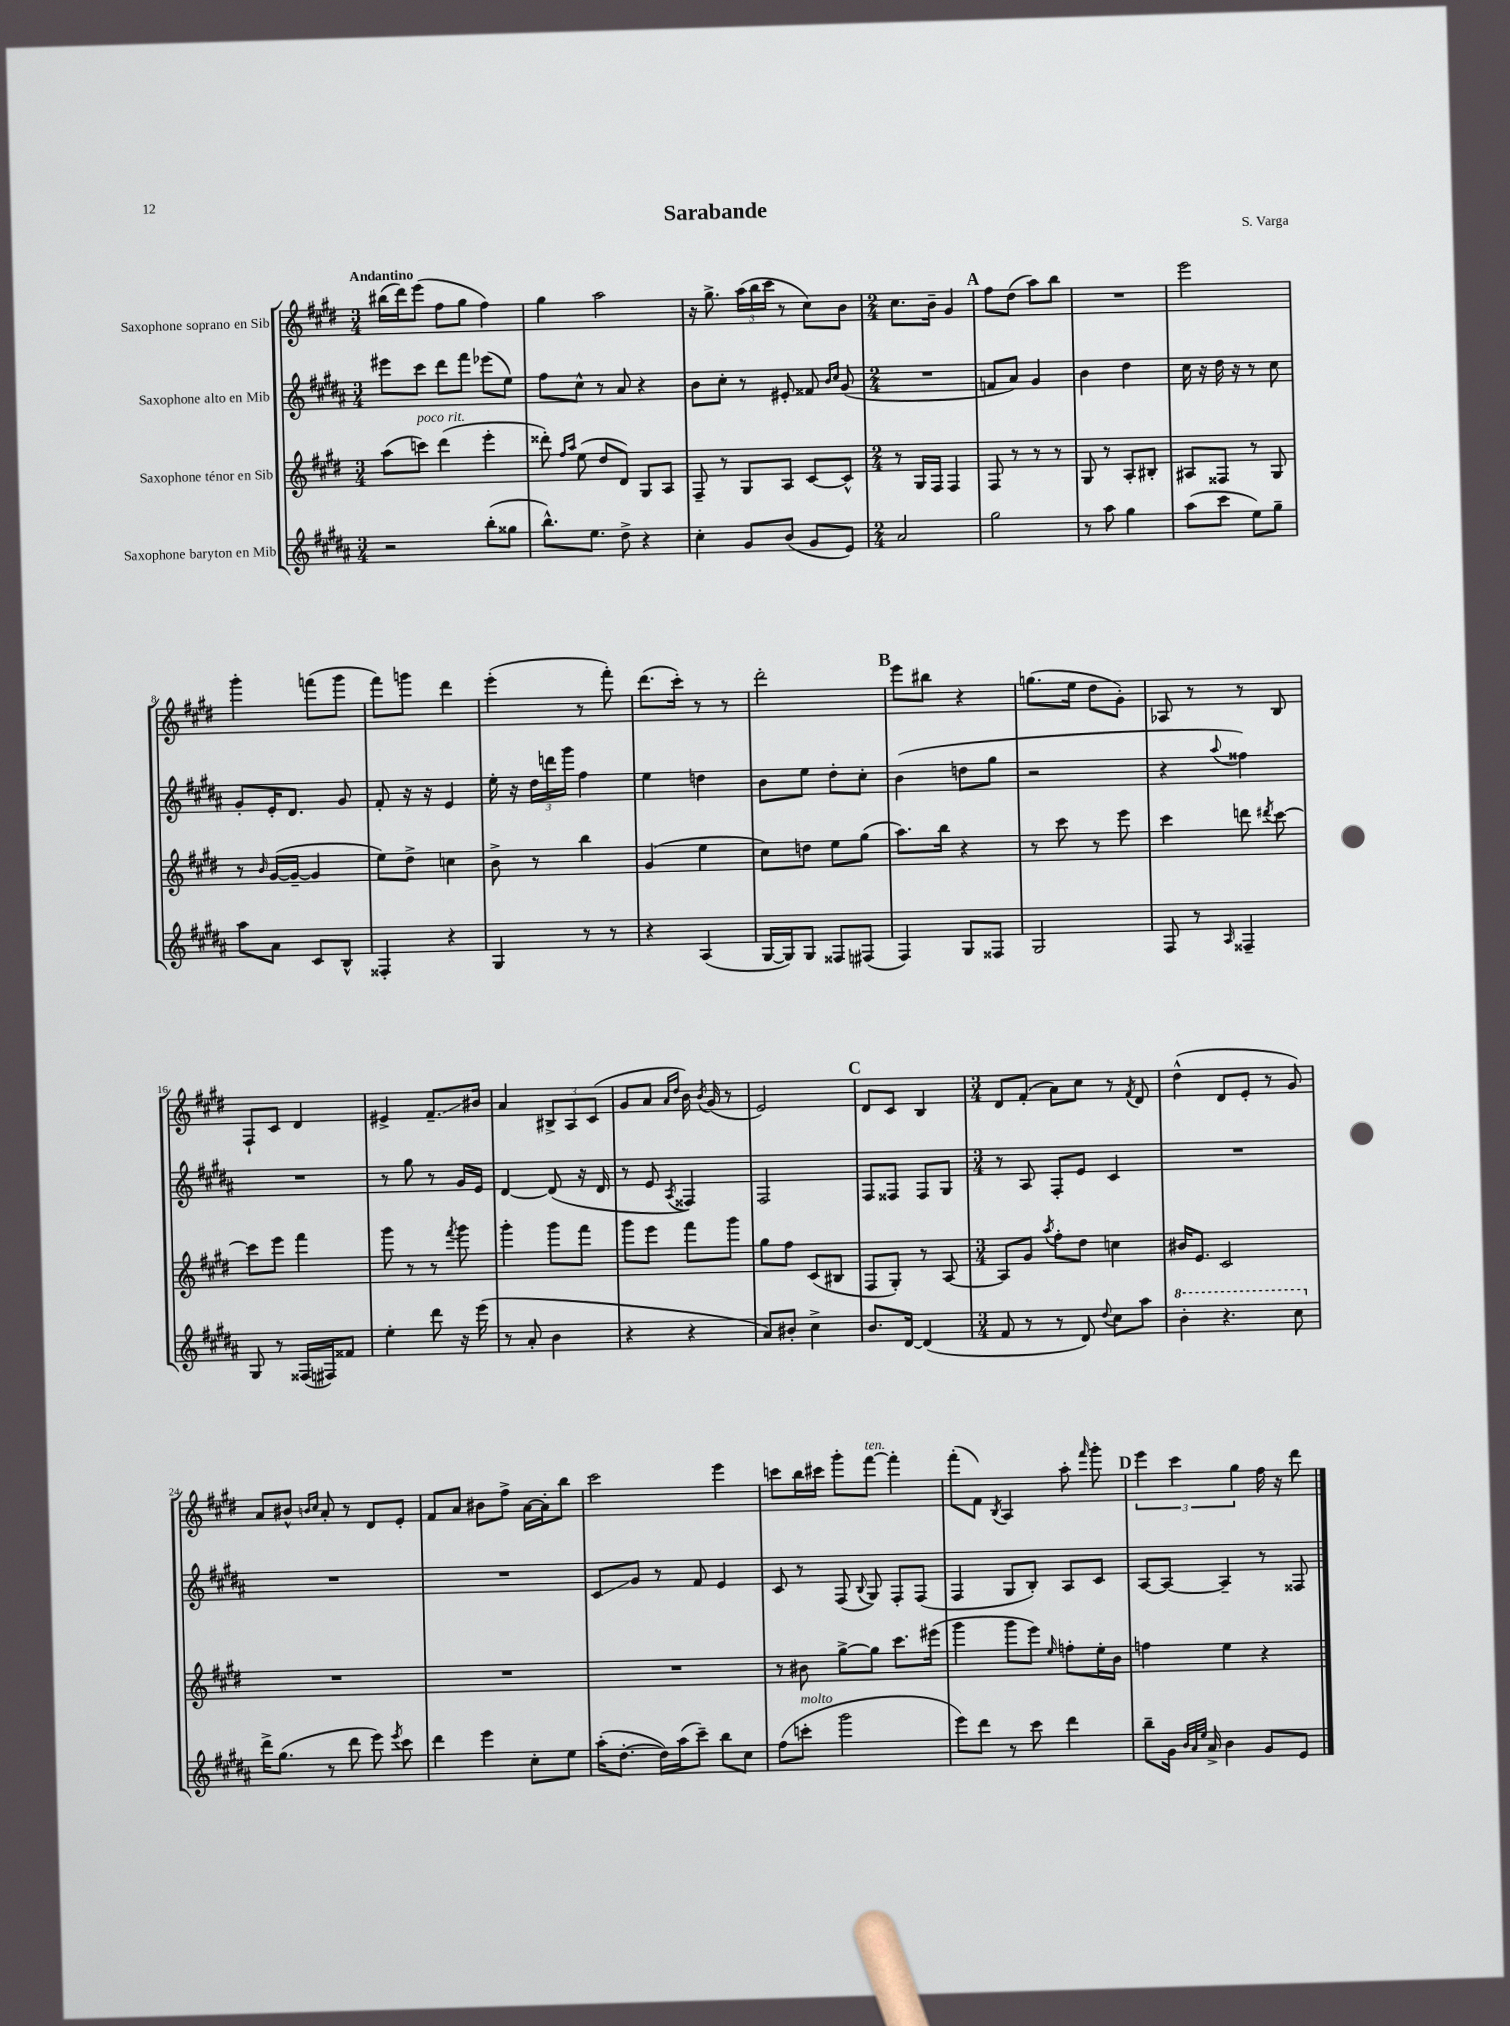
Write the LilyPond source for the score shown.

\header { title = "Sarabande" composer = "S. Varga" }
<<
\new StaffGroup <<
\new Staff = "s0" \with { instrumentName = "Saxophone soprano en Sib" } {
    \clef treble \key e \major \numericTimeSignature \time 3/4 \tempo "Andantino"
    \autoBeamOff bis''16[( dis'''16) e'''8]( fis''8[ gis''8] fis''4) |
    gis''4 a''2 |
    r16 gis''8.-> \tuplet 3/2 { a''16[( b''16 cis'''16] } r8 cis''8[) b'8] |
    \numericTimeSignature \time 2/4 cis''8.[ b'16]-- gis'4 |
    \mark \markup { \bold "A" } fis''8[ dis''8]( a''8[) b''8] |
    R2 |
    e'''2 |
    gis'''4-. f'''8[( gis'''8] |
    fis'''8[) g'''8] dis'''4 |
    e'''4-.( r8 fis'''8-.) |
    dis'''8.[( cis'''16]-.) r8 r8 |
    dis'''2-. |
    \mark \markup { \bold "B" } e'''8[ bis''8] r4 |
    g''8.[( e''16] dis''8[ gis'8]-.) |
    aes8 r8 r8 b8 |
    fis8[-! cis'8] dis'4 |
    eis'4-> fis'8.[--\glissando bis'16] |
    a'4 \tuplet 3/2 { bis8[-> a8 cis'8]( } |
    gis'8[ a'8] \grace { a'16[ dis''16] } b'16) \acciaccatura { b'8 } gis'16( r8 |
    e'2) |
    \mark \markup { \bold "C" } dis'8[ cis'8] b4 |
    \numericTimeSignature \time 3/4 dis'8[ fis'8]-.( a'8[) cis''8] r8 \acciaccatura { fis'8 } dis'8 |
    dis''4-^( dis'8[ e'8]-. r8 gis'8) |
    a'8[ bis'8]-^ \grace { b'16[ cis''16] } a'8-. r8 dis'8[ e'8]-. |
    fis'8[ a'8] bis'8[ fis''8]-> a'16[~ a'16-. b''8] |
    cis'''2 e'''4 |
    c'''8[ b''16 cis'''16] gis'''8[-. fis'''8]~^\markup { \italic "ten." } fis'''4-. |
    fis'''8[-.( fis'8]) \acciaccatura { b8 } a4 a''8-. \grace { fis'''16 } gis'''8-. |
    \mark \markup { \bold "D" } \tuplet 3/2 { e'''4 cis'''4 gis''4 } fis''16 r16 dis'''8 \bar "|." |
}
\new Staff = "s1" \with { instrumentName = "Saxophone alto en Mib" } {
    \clef treble \key b \major \numericTimeSignature \time 3/4
    \autoBeamOff eis'''8[ cis'''8] dis'''8[ fis'''8] ees'''8[( e''8]) |
    fis''8[ cis''8]-^ r8 ais'8 r4 |
    b'8[ cis''8]-. r8 eis'8-. fisis'8 \grace { b'16[ cis''16] } gis'8( |
    \numericTimeSignature \time 2/4 R2 |
    \mark \markup { \bold "A" } f'8[ ais'8]) gis'4 |
    b'4 dis''4 |
    cis''16 r16 dis''16 r16 r8 cis''8 |
    gis'8[-. e'16-. dis'8.] gis'8 |
    fis'8-. r16 r16 e'4 |
    e''16-. r16 \tuplet 3/2 { dis''16[ d'''16 gis'''16] } fis''4 |
    e''4 d''4 |
    b'8[ e''8] dis''8[-. cis''8]-. |
    \mark \markup { \bold "B" } b'4( d''8[ gis''8] |
    r2 |
    r4 \appoggiatura { ais''8 } fisis''4) |
    R2 |
    r8 gis''8 r8 gis'16[ e'16] |
    dis'4~ dis'8( r16 dis'16 |
    r8 e'8 \acciaccatura { ais8 } fisis4) |
    fis2 |
    \mark \markup { \bold "C" } fis8[ fisis8] fisis8[ gis8] |
    \numericTimeSignature \time 3/4 r8 ais8 fis8[-. e'8] cis'4 |
    R2. |
    R2. |
    R2. |
    cis'8[\glissando gis'8] r8 fis'8 e'4 |
    cis'8 r8 fis8( \appoggiatura { b8 } gis8) fis8[-. fis8]( |
    fis4 gis8[ b8]-.) ais8[ cis'8] |
    \mark \markup { \bold "D" } ais8[~ ais8]~ ais4-- r8 fisis8 \bar "|." |
}
\new Staff = "s2" \with { instrumentName = "Saxophone ténor en Sib" } {
    \clef treble \key e \major \numericTimeSignature \time 3/4
    \autoBeamOff a''8[( c'''8]^\markup { \italic "poco rit." }) dis'''4( e'''4-. |
    disis'''8-.) \grace { fis''16[ a''16] } e''8( dis''8[ dis'8]) gis8[ a8] |
    fis8-- r8 gis8[ a8] cis'8[~ cis'8]-^ |
    \numericTimeSignature \time 2/4 r8 gis16[ fis16] fis4 |
    \mark \markup { \bold "A" } fis8 r8 r8 r8 |
    gis8 r8 a8[-. bis8]-. |
    ais8[ fisis8] r8 gis8 |
    r8 \grace { b'16 } gis'16[~( gis'16]~-- gis'4 |
    e''8[) dis''8]-> c''4 |
    b'8-> r8 b''4 |
    gis'4( e''4 |
    cis''8[) d''8] e''8[ gis''8]( |
    \mark \markup { \bold "B" } a''8.[) b''16] r4 |
    r8 cis'''8 r8 e'''8 |
    cis'''4 d'''8 \acciaccatura { dis'''8 } cis'''8~ |
    cis'''8[ e'''8] fis'''4 |
    gis'''8 r8 r8 \acciaccatura { fis'''8 } gis'''8 |
    gis'''4-. gis'''8[ fis'''8] |
    gis'''8[ e'''8] fis'''8[ gis'''8] |
    gis''8[ fis''8] cis'8[( bis8] |
    \mark \markup { \bold "C" } fis8[ gis8]-.) r8 a8~ |
    \numericTimeSignature \time 3/4 a8[ gis'8] \acciaccatura { a''8 } fis''8[-. dis''8] c''4 |
    bis'16[ e'8.] cis'2 |
    R2. |
    R2. |
    R2. |
    r8 bis'8 gis''8[~-> gis''8] cis'''8.[ eis'''16]( |
    gis'''4 gis'''8[ e'''8]) \grace { e''16 } f''8[-. e''16-. b'16] |
    \mark \markup { \bold "D" } f''4 e''4 r4 \bar "|." |
}
\new Staff = "s3" \with { instrumentName = "Saxophone baryton en Mib" } {
    \clef treble \key b \major \numericTimeSignature \time 3/4
    \autoBeamOff r2 b''8[-.( gisis''8] |
    b''8.[-^) e''8.] dis''8-> r4 |
    cis''4-. gis'8[ b'8]( gis'8[ e'8]) |
    \numericTimeSignature \time 2/4 ais'2 |
    \mark \markup { \bold "A" } gis''2 |
    r8 ais''8 gis''4 |
    ais''8[( cis'''8] e''8[) gis''8]-- |
    ais''8[ ais'8] cis'8[ b8]-^ |
    fisis4-. r4 |
    gis4 r8 r8 |
    r4 ais4( |
    gis16[~ gis16) gis8] fisis8[ fis8]( |
    \mark \markup { \bold "B" } fis4) gis8[ fisis8] |
    gis2 |
    fis8 r8 \grace { ais16 } fisis4-- |
    gis8 r8 fisis16[( fis16) fisis'8] |
    e''4-. dis'''8 r16 e'''16( |
    r8 ais'8-. b'4 |
    r4 r4 |
    ais'8[) bis'8]-. cis''4-> |
    \mark \markup { \bold "C" } b'8.[ dis'16]~ dis'4( |
    \numericTimeSignature \time 3/4 fis'8 r8 r8 dis'8) \appoggiatura { dis''8 } cis''8[ ais''8] |
    \ottava #1 b''4-. r4. cis'''8 \ottava #0 |
    dis'''16[-> gis''8.]( r8 dis'''8 e'''8) \acciaccatura { e'''8 } cis'''8 |
    dis'''4 e'''4 cis''8[-. e''8] |
    ais''16[-.( dis''8.]~-. dis''16[) ais''16( cis'''8]--) b''8[ cis''8] |
    fis''8[( c'''8]-.^\markup { \italic "molto" } gis'''2 |
    e'''8[) dis'''8] r8 cis'''8 dis'''4 |
    \mark \markup { \bold "D" } b''8[-- gis'16] \grace { b'32[ ais'32 e''32] } ais'16-> b'4 gis'8[ e'8] \bar "|." |
}
>>
>>
